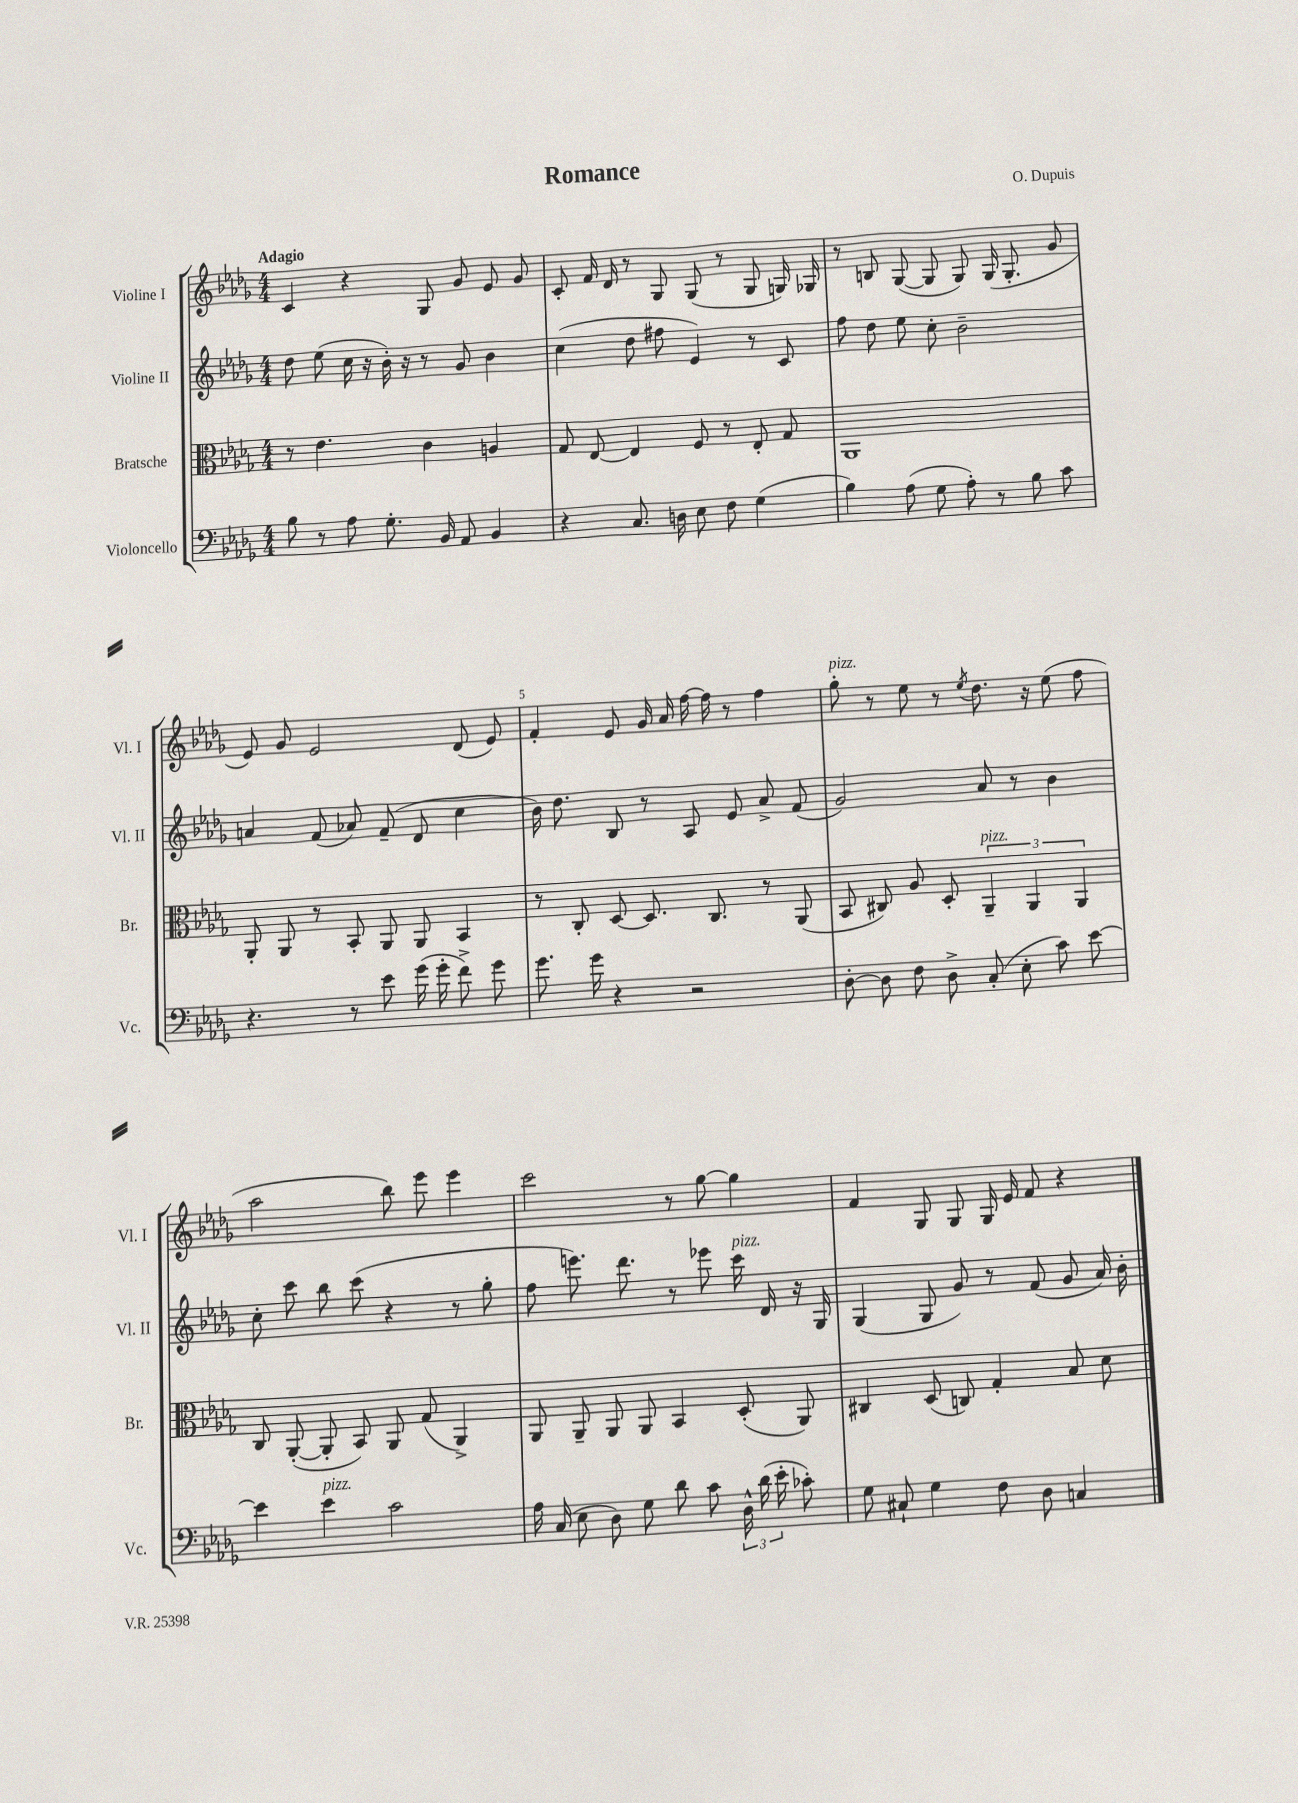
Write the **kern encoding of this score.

**kern	**kern	**kern	**kern
*staff4	*staff3	*staff2	*staff1
*clefF4	*clefC3	*clefG2	*clefG2
*k[b-e-a-d-g-]	*k[b-e-a-d-g-]	*k[b-e-a-d-g-]	*k[b-e-a-d-g-]
*M4/4	*M4/4	*M4/4	*M4/4
8B-	8r	8dd-	4c
8r	4.e-	(8ee-	.
8A-	.	16cc	4r
.	.	16r	.
8.G-'	.	16b-')	.
.	.	16r	.
.	4c	8r	8G-
16BB-	.	.	.
8AA-	.	8g-	8g-
4BB-	4A	4b-	8e-
.	.	.	8g-
=	=	=	=
4r	8G-	(4cc	8c'
.	[8E-	.	16f
.	.	.	16d-
8.C	4E-]	8dd-	8r
.	.	8ff#	8G-
16D	.	.	.
8E-	8F	4e-)	(8G-
8F	8r	.	8r
(4G-	8E-'	8r	8G-
.	8G-	8c	16G)
.	.	.	16G-
=	=	=	=
4B-)	1AA-	8ff	8r
.	.	8dd-	8B
(8A-	.	8ee-	([8G-
8G-	.	8cc'	8G-]
8A-')	.	2b-~	8G-)
8r	.	.	(16G-
.	.	.	8.G-'
8B-	.	.	.
8c	.	.	8g-
=	=	=	=
4.r	8AA-'	4a	8e-)
.	8AA-	.	8g-
.	8r	(8f	2e-
8r	8BB-'	8a-)	.
8e-	8AA-	(8f~	.
(16g-	8AA-	8d-	.
16g-'	.	.	.
8f^)	4BB-	4cc	(8d-
8g-	.	.	8e-)
=	=	=	=
8.g-	8r	16b-)	4f'
.	.	8.dd-	.
.	8C'	.	.
16g-	.	.	.
4r	[8D-	8B-	8e-
.	8.D-]	8r	16g-
.	.	.	16a-
2r	.	8A-	[16ff
.	8.C	.	16ff]
.	.	8e-	8r
.	8r	8a-^	4ff
.	(8AA-	(8f	.
=	=	=	=
[8D-'	8BB-	2g-)	8gg-'
8D-]	8C#)	.	8r
8F	8A-	.	8ee-
8D-^	8D-'	.	8r
.	.	.	8qee-
(8C'	6AA-~	8a-	8.dd-
8E-'	.	8r	.
.	6AA-	.	.
.	.	.	16r
8c)	.	4b-	(8ee-
.	6AA-	.	.
[8e-	.	.	8ff
=	=	=	=
4e-]	8C	8cc'	2aa-
.	([8AA-'	8ccc	.
4e-	8AA-']	8bb-	.
.	8BB-)	(8ccc	.
2c	8AA-	4r	8bb-)
.	(8G-	.	8eee-
.	4AA-^)	8r	4eee-
.	.	8gg-'	.
=	=	=	=
16A-	8AA-	8ff	2ccc
(16C	.	.	.
8E-	8AA-~	8.eee)	.
8D-)	8AA-	.	.
.	.	8.ddd-	.
8G-	8AA-	.	.
8d-	4BB-	8r	8r
8c	.	8eee-	[8gg-
24D-^^	(8D-'	16ccc	4gg-]
(24d-	.	.	.
.	.	16d-	.
24e-'	.	.	.
8c-')	8AA-)	16r	.
.	.	16G-	.
=	=	=	=
8G-	4C#	(4G-	4f
8C#`	.	.	.
4G-	(8D-	8G-	8G-
.	8C)	8g-)	8G-
8F	4G-'	8r	16G-
.	.	.	16e-
8D-	.	(8f	8f
4C	8B-	8g-	4r
.	8d-	16a-)	.
.	.	16b-'	.
==	==	==	==
*-	*-	*-	*-
